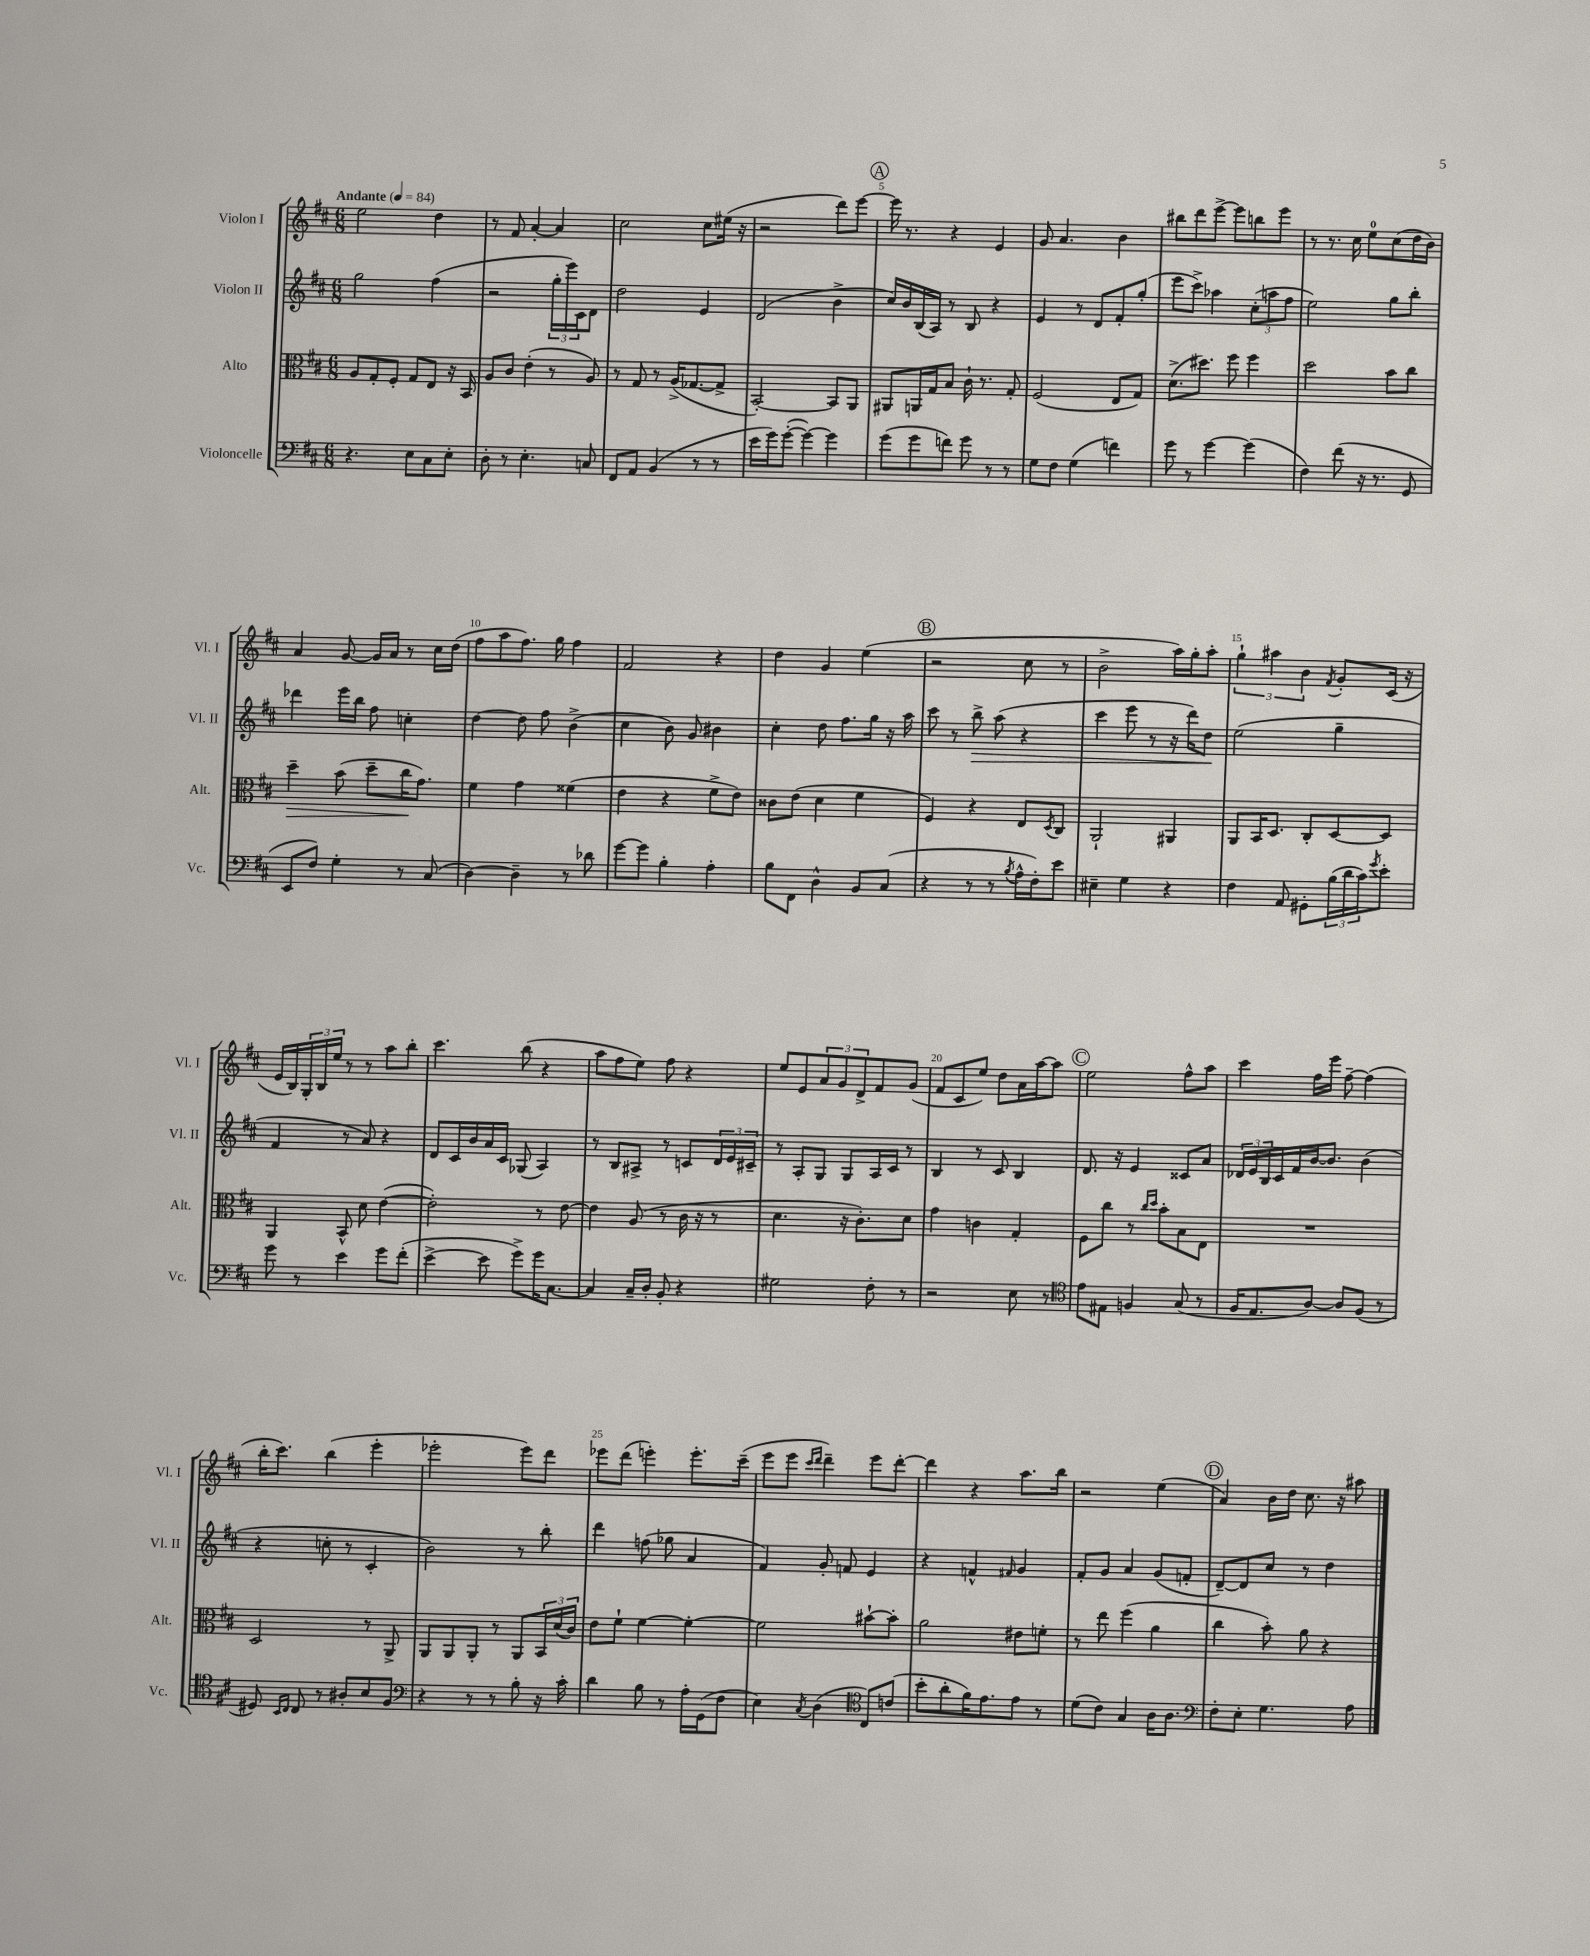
<<
\new StaffGroup <<
\new Staff = "s0" \with { instrumentName = "Violon I" shortInstrumentName = "Vl. I" } {
    \clef treble \key d \major \numericTimeSignature \time 6/8 \tempo "Andante" 4 = 84
    e''2 d''4 |
    r8 fis'8 a'4~-. a'4 |
    cis''2 cis''8 eis''16( r16 |
    r2 d'''8) e'''8~ |
    \mark \markup { \circle "A" } e'''16 r8. r4 e'4 |
    g'8 a'4. b'4 |
    bis''8 d'''8 e'''8~-> e'''8 b''8 e'''8 |
    r8 r8. cis''16 e''8-0 cis''8( d''16 b'16) |
    a'4 g'8~ g'16 a'16 r8 cis''16 d''16( |
    fis''8 a''8 fis''8.) g''16 fis''4 |
    fis'2 r4 |
    d''4 g'4 e''4( |
    \mark \markup { \circle "B" } r2 cis''8 r8 |
    b'2-> a''16) g''16-. a''8-. |
    \tuplet 3/2 { g''4-! ais''4 b'4 } \acciaccatura { fis'8 } g'8-. cis'16( r16 |
    e'16 b16) \tuplet 3/2 { g16-. b16 e''16 } r8 r8 a''8 b''8-. |
    cis'''4. b''8( r4 |
    a''8 fis''8 e''8) fis''8 r4 |
    e''8 e'8 \tuplet 3/2 { a'8 g'8 d'8-> } fis'8 g'8( |
    fis'8 cis'8 e''8) d''8 a'16 a''16~ a''8 |
    \mark \markup { \circle "C" } e''2 fis''8-^ a''8 |
    cis'''4 fis''16 e'''16 fis''8~-- fis''4( |
    b''16-. cis'''8.) b''4( e'''4-. |
    ees'''2-. ees'''8) d'''8 |
    ees'''8 d'''8( e'''4-.) e'''8.-. cis'''16--( |
    e'''8 e'''8 \grace { cis'''16 d'''16 } d'''4--) e'''8 d'''8~-. |
    d'''4 r4 a''8. b''16 |
    r2 e''4( |
    \mark \markup { \circle "D" } a'4) b'16 d''16 cis''8. r16 ais''8 \bar "|." |
}
\new Staff = "s1" \with { instrumentName = "Violon II" shortInstrumentName = "Vl. II" } {
    \clef treble \key d \major \numericTimeSignature \time 6/8
    g''2 fis''4( |
    r2 \tuplet 3/2 { g''16-. e'''16) cis'16 } d'8 |
    d''2 e'4 |
    d'2( b'4-> |
    \mark \markup { \circle "A" } cis''16) b'16 b16( a16) r8 b8 r4 |
    e'4 r8 d'8 fis'8-. g''8-.( |
    e'''8 cis'''8->) aes''4 \tuplet 3/2 { cis''8-.( a''8 fis''8 } |
    e''2) g''8 b''8-. |
    des'''4 e'''16 b''16 fis''8 c''4-. |
    d''4~ d''8 fis''8 b'4->( |
    cis''4 b'8) g'8 bis'4 |
    cis''4-. d''8 fis''8. g''16 r16 a''16 |
    \mark \markup { \circle "B" } cis'''8 r8 b''8->\> a''8( r4 |
    cis'''4 e'''8 r8 r16 d'''16) d''8\! |
    e''2( g''4-- |
    fis'4 r8 a'8) r4 |
    d'8 cis'16 b'16 a'16 cis'16 ges8( a4) |
    r8 b8 ais8-> r8 c'8 \tuplet 3/2 { d'16 e'16 cis'16-- } |
    r8 a8-. g8 g8 a16 cis'16 r8 |
    b4 r8 cis'8 b4 |
    \mark \markup { \circle "C" } d'8. r16 e'4 cisis'8 a'8 |
    \tuplet 3/2 { des'16 e'16 b16 } cis'16 fis'16 b'16~ b'8. b'4( |
    r4 c''8-. r8 cis'4-. |
    b'2) r8 b''8-. |
    d'''4 f''8( ges''8 a'4 |
    fis'4) g'8-. f'8 e'4 |
    r4 f'4-^ \grace { fis'16 } g'4 |
    fis'8-. g'8 a'4 g'8( f'8-. |
    \mark \markup { \circle "D" } d'8~--) d'8 cis''8 r8 d''4 \bar "|." |
}
\new Staff = "s2" \with { instrumentName = "Alto" shortInstrumentName = "Alt." } {
    \clef alto \key d \major \numericTimeSignature \time 6/8
    a8 g8-. fis8-. g8 e8 r16 b,16 |
    a8 cis'8 e'4-.( r8 a8) |
    r8 g8 r8 a16->( ges8.~ ges8-> |
    b,2~-.) b,8 a,8 |
    \mark \markup { \circle "A" } ais,8 a,16 g16 b8 cis'16-! r8. g8-. |
    fis2( e8 g8) |
    d'8.->( dis''8.) fis''8 fis''4 |
    d''2 b'8 cis''8 |
    d''4--\> b'8( d''8-- cis''16\! g'8.) |
    fis'4 g'4 fisis'4( |
    e'4 r4 fis'8-> e'8) |
    cisis'8 e'8( d'4 fis'4 |
    \mark \markup { \circle "B" } fis4) r4 e8 \acciaccatura { d8 } cis8 |
    a,2-! ais,4 |
    a,8 b,16 d8. cis8-. d8~ d8 |
    a,4 b,8-^ d'8 e'4~( |
    e'2-.) r8 e'8~ |
    e'4 a8( r8 cis'16 r16 r8 |
    d'4. r16 cis'8.-.) d'8 |
    g'4 c'4 g4-. |
    \mark \markup { \circle "C" } fis8 cis''8 r8 \grace { cis''16 d''16 } b'8-. b8 e8 |
    R2. |
    d2 r8 a,8-> |
    a,8 a,8 a,8-. r8 a,8 \tuplet 3/2 { b,16 d'16( cis'16) } |
    e'8 fis'8-! fis'4~ fis'4~-. |
    fis'2 bis'8~-! bis'8-. |
    a'2 eis'8 f'8-. |
    r8 e''8 fis''4( a'4 |
    \mark \markup { \circle "D" } cis''4 b'8-.) a'8 r4 \bar "|." |
}
\new Staff = "s3" \with { instrumentName = "Violoncelle" shortInstrumentName = "Vc." } {
    \clef bass \key d \major \numericTimeSignature \time 6/8
    r4. e8 cis8 e8-. |
    d8-. r8 e4.-. c8 |
    fis,8 a,8 b,4( r8 r8 |
    e'16 g'16) g'8~-.( g'4~) g'4 |
    \mark \markup { \circle "A" } g'8( g'8 f'8) g'8 r8 r8 |
    g8 fis8 g4( f'4) |
    g'8 r8 g'4~ g'4( |
    fis4) fis'8( r16 r8. g,8 |
    e,8 fis8) g4-. r8 cis8( |
    d4~) d4-- r8 des'8 |
    g'8~ g'8 b4-. a4-. |
    b8 fis,8 d4-^ b,8 cis8( |
    \mark \markup { \circle "B" } r4 r8 r8 \acciaccatura { b8 } a16-^ fis16-.) e'8 |
    eis4-- g4 r4 |
    fis4 a,8 gis,8-. \tuplet 3/2 { b16( d'16 cis'16) } \acciaccatura { g'8 } e'8-. |
    g'8 r8 e'4 g'8 fis'8-.( |
    e'4~-> e'8 g'8->) g'16 cis8.~ |
    cis4 cis16-- d16-. b,8-. r4 |
    gis2 fis8-. r8 |
    r2 e8 r8 |
    \mark \markup { \circle "C" } \clef tenor e'8 eis8 f4 g8( r8 |
    fis16 e8. a8~) a8 fis8( r8 |
    dis8) \grace { b,16 cis16 } cis8 r8 ais8-. b8 fis8 |
    \clef bass r4 r8 r8 b8-. r16 cis'16-. |
    d'4 b8 r8 a16-. g,16( fis8 |
    e4) \acciaccatura { cis8 } d4( \clef tenor cis8) c'8( |
    b'8-. a'8-. fis'16) e'8. e'8 r8 |
    d'8( cis'8) g4 a16 a8. |
    \mark \markup { \circle "D" } \clef bass fis8-. e8-. g4. a8 \bar "|." |
}
>>
>>
\layout { \context { \Score \override BarNumber.break-visibility = ##(#f #t #t) barNumberVisibility = #(every-nth-bar-number-visible 5) } }
